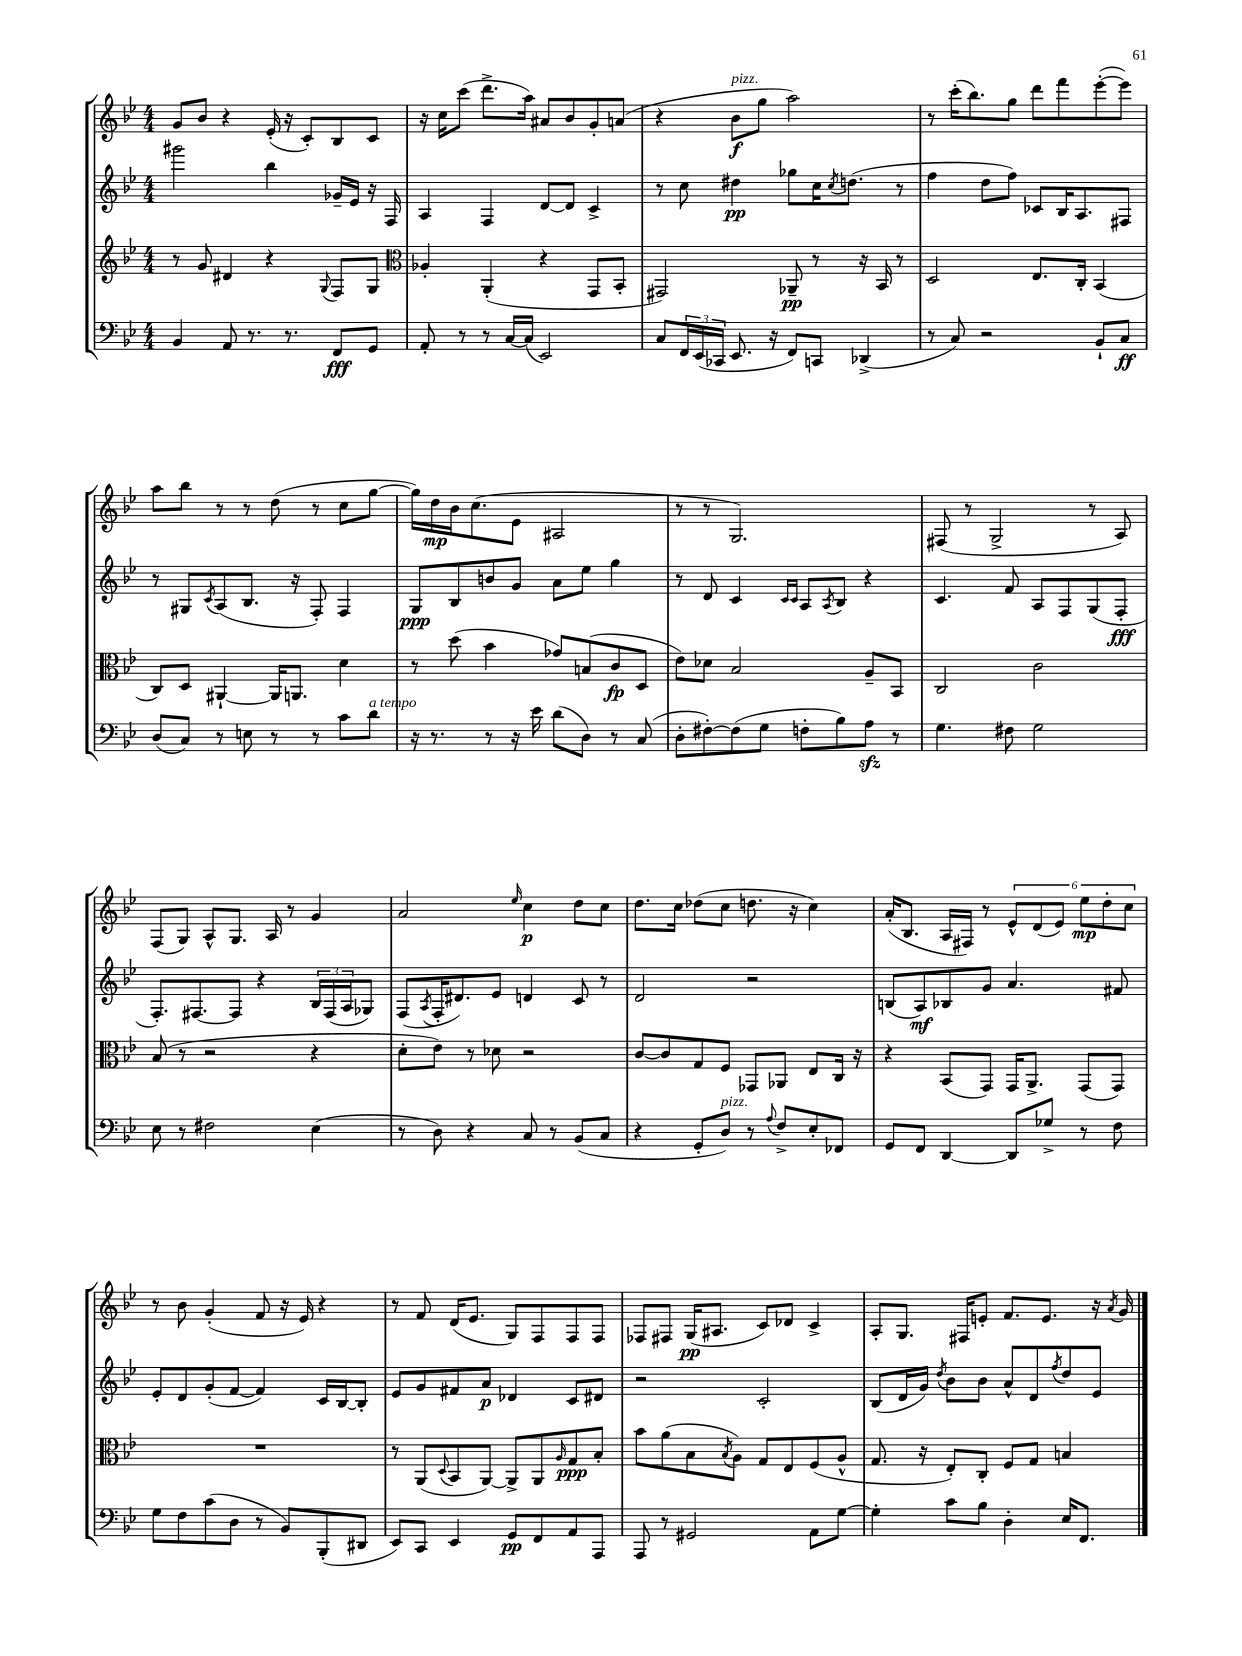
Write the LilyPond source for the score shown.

<<
\new StaffGroup <<
\new Staff = "s0" {
    \clef treble \key bes \major \numericTimeSignature \time 4/4
    g'8 bes'8 r4 ees'16-.( r16 c'8-.) bes8 c'8 |
    r16 c''16 c'''8( d'''8.-> a''16) ais'8 bes'8 g'8-. a'8( |
    r4 bes'8\f^\markup { \italic "pizz." } g''8 a''2) |
    r8 c'''16-.( bes''8.) g''8 d'''8 f'''8 ees'''8~-.( ees'''8) |
    a''8 bes''8 r8 r8 d''8( r8 c''8 g''8~ |
    g''16) d''16\mp bes'16 c''8.( ees'8 ais2 |
    r8 r8 g2.) |
    fis8( r8 g2-> r8 a8) |
    f8( g8) a8-^ g8. a16 r8 g'4 |
    a'2 \grace { ees''16 } c''4\p d''8 c''8 |
    d''8. c''16 des''8( c''8 d''8. r16 c''4) |
    a'16-.( bes8. a16 fis16) r8 \tuplet 6/4 { ees'8-^ d'8( ees'8) ees''8\mp d''8-. c''8 } |
    r8 bes'8 g'4-.( f'8 r16 ees'16) r4 |
    r8 f'8 d'16( ees'8. g8) f8 f8 f8 |
    fes8 fis8 g16\pp( ais8. c'8) des'8 c'4-> |
    a8-. g8. fis16 e'8-. f'8. e'8. r16 \acciaccatura { a'8 } g'16 \bar "|." |
}
\new Staff = "s1" {
    \clef treble \key bes \major \numericTimeSignature \time 4/4
    gis'''2 bes''4 ges'16-- ees'16 r16 f16 |
    a4 f4 d'8~ d'8 c'4-> |
    r8 c''8 dis''4\pp ges''8 c''16 \acciaccatura { c''8 } d''8.( r8 |
    f''4 d''8 f''8) ces'8 bes16 a8. fis8 |
    r8 gis8 \acciaccatura { c'8 } a8( bes8. r16 f8-.) f4 |
    g8\ppp bes8 b'8 g'8 a'8 ees''8 g''4 |
    r8 d'8 c'4 \grace { c'16 c'16 } a8 \acciaccatura { a8 } bes8 r4 |
    c'4. f'8 a8 f8 g8( f8-.\fff |
    f8.-.) fis8.~ fis8 r4 \tuplet 3/2 { bes16 fis16( a16 } ges8) |
    f8( \acciaccatura { a8 } f16-. dis'8.) ees'8 d'4 c'8 r8 |
    d'2 r2 |
    b8( a8\mf) bes8 g'8 a'4. fis'8 |
    ees'8-. d'8 g'8-.( f'8~ f'4) c'16 bes16~ bes8-. |
    ees'8 g'8 fis'8 a'8\p des'4 c'8 dis'8 |
    r2 c'2-. |
    bes8( d'16 g'16) \acciaccatura { d''8 } bes'8 bes'8 a'8-^ d'8 \acciaccatura { f''8 } d''8 ees'8 \bar "|." |
}
\new Staff = "s2" {
    \clef treble \key bes \major \numericTimeSignature \time 4/4
    r8 g'8 dis'4 r4 \appoggiatura { g8 } f8 g8 |
    \clef alto aes4-. a,4-.( r4 g,8 bes,8-. |
    gis,2) aes,8--\pp r8 r16 bes,16 r8 |
    d2 ees8. c16-. bes,4( |
    c8) d8 ais,4~-! ais,16 a,8. d'4 |
    r8 d''8( bes'4 ges'8) b8( c'8\fp d8 |
    ees'8) des'8 bes2 a8-- bes,8 |
    c2 c'2 |
    bes8( r8 r2 r4 |
    d'8-. ees'8) r8 des'8 r2 |
    c'8~ c'8 g8 f8 ges,8 aes,8 ees8 c16 r16 |
    r4 bes,8( g,8) g,16 a,8.-> g,8( g,8) |
    R1 |
    r8 a,8( \appoggiatura { d8 } bes,8 a,8~) a,8-> a,8 \grace { a16 } g8\ppp bes8-. |
    bes'8 a'8( bes8 \acciaccatura { bes8 } a8) g8 ees8 f8( a8-^ |
    g8. r16 ees8-.) c8-. f8 g8 b4 \bar "|." |
}
\new Staff = "s3" {
    \clef bass \key bes \major \numericTimeSignature \time 4/4
    bes,4 a,8 r8. r8. f,8\fff g,8 |
    a,8-. r8 r8 c16~ c16( ees,2) |
    c8 \tuplet 3/2 { f,16 ees,16( ces,16 } ees,8. r16 f,8) c,8 des,4->( |
    r8 c8) r2 bes,8-! c8\ff |
    d8( c8) r8 e8 r8 r8 c'8 d'8^\markup { \italic "a tempo" } |
    r16 r8. r8 r16 ees'16 d'8( d8) r8 c8( |
    d8-. fis8~-.) fis8( g8 f8-. bes8) a8\sfz r8 |
    g4. fis8 g2 |
    ees8 r8 fis2 ees4( |
    r8 d8) r4 c8 r8 bes,8( c8 |
    r4 g,8-. d8^\markup { \italic "pizz." }) r8 \appoggiatura { a8 } f8-> ees8-. fes,8 |
    g,8 f,8 d,4~ d,8 ges8-> r8 f8 |
    g8 f8 c'8( d8 r8 bes,8) bes,,8-.( dis,8 |
    ees,8) c,8 ees,4 g,8\pp f,8 a,8 a,,8 |
    a,,8 r8 gis,2 a,8 g8~ |
    g4-. c'8 bes8 d4-. ees16 f,8. \bar "|." |
}
>>
>>
\layout { \context { \Score \remove "Bar_number_engraver" } }
